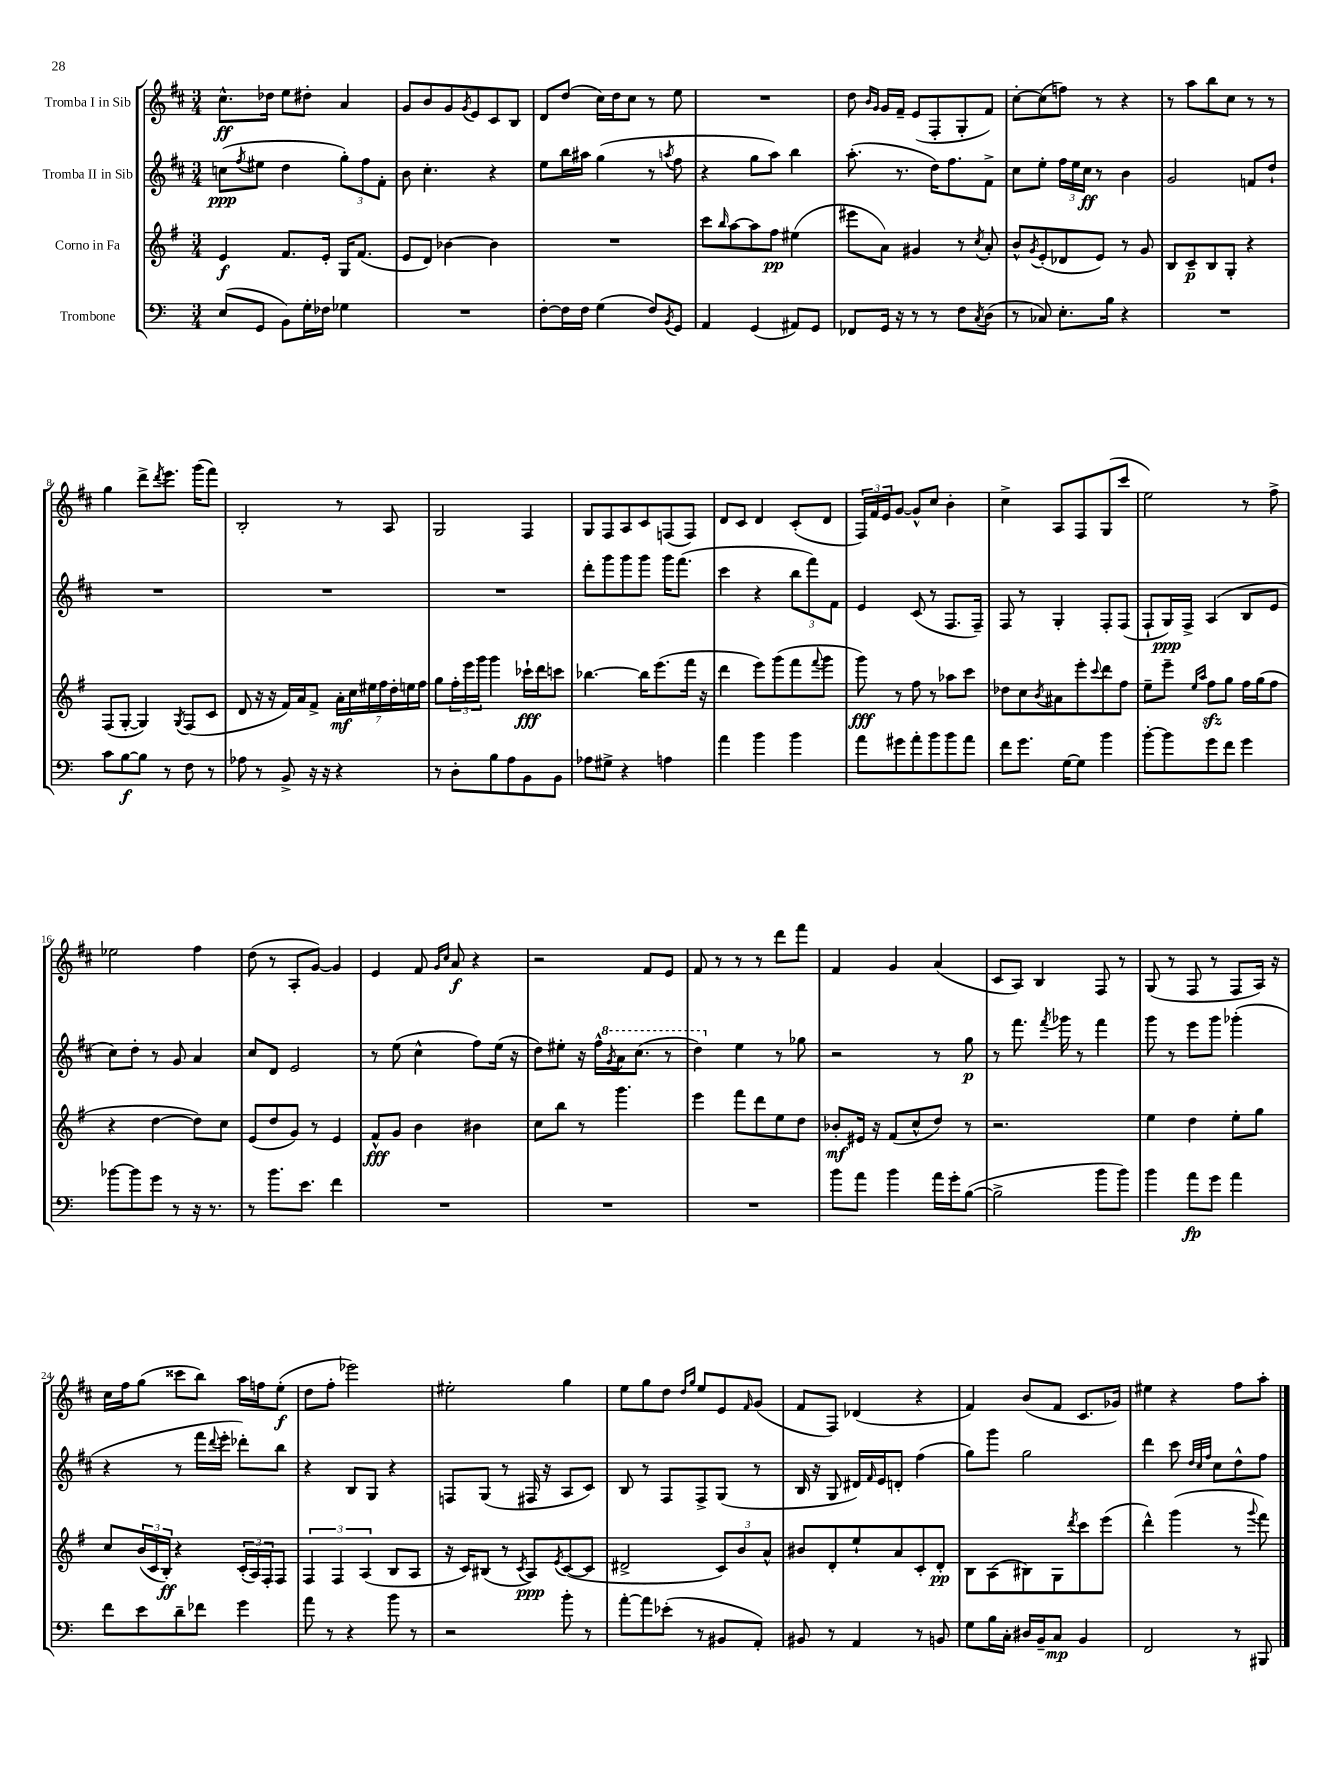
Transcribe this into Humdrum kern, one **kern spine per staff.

**kern	**kern	**kern	**kern
*staff4	*staff3	*staff2	*staff1
*clefF4	*clefG2	*clefG2	*clefG2
*k[]	*k[f#]	*k[f#c#]	*k[f#c#]
*M3/4	*M3/4	*M3/4	*M3/4
(8E	4e	(8cc	8.cc#^^
.	.	8qff#	.
8GG	.	8ee#	.
.	.	.	16dd-
8BB)	8.f#	4dd	8ee
16G'	.	.	8dd#'
16F-	16e'	.	.
4G-	16G	12gg')	4a
.	(8.f#	.	.
.	.	12ff#	.
.	.	12f#'	.
=	=	=	=
2.r	8e	8b	8g
.	8d)	4.cc#'	8b
.	[4b-	.	8g
.	.	.	8qg
.	.	.	8e
.	4b-]	4r	8c#
.	.	.	8B
=	=	=	=
[8F'	2.r	8ee	8d
16F]	.	16bb	(8dd
16F	.	16aa#	.
(4G	.	(4gg	16cc#)
.	.	.	16dd
.	.	.	8cc#
8F)	.	8r	8r
8qBB	.	8qaa	.
8GG	.	8ff#	8ee
=	=	=	=
4AA	8ccc	4r	2.r
.	16qqbb	.	.
.	[8aa	.	.
(4GG	8aa]	8gg	.
.	8ff#	8aa)	.
8AA#)	(4ee#	4bb	.
8GG	.	.	.
=	=	=	=
8FF-	8eee#	(8.aa'	8dd
.	.	.	16qqb
.	.	.	16qqg
16GG	8a)	.	16g
16r	.	8.r	16f#~
8r	4g#	.	(8e
8r	.	16dd)	8F#'
.	.	8.ff#	.
8F	8r	.	8G'
8qC	8qcc	.	.
(8D	8a'	8f#^	8f#)
=	=	=	=
8r	8b^^	8cc#	[8cc#'
.	8qg	.	.
8C-)	(8e'	8ee'	(8cc#]
8.E'	8d-	24ff#	8ff)
.	.	24ee	.
.	.	24cc#	.
.	8e)	8r	8r
16B	.	.	.
4r	8r	4b	4r
.	8g	.	.
=	=	=	=
2.r	8B	2g	8r
.	8c~	.	8aa
.	8B	.	8bb
.	8G'	.	8cc#
.	4r	8f	8r
.	.	8dd`	8r
=	=	=	=
8c	(8F#	2.r	4gg
[8B	[8G'	.	.
8B]	4G])	.	8ddd^
.	.	.	8qddd
8r	.	.	8.eee
.	8qG	.	.
8F	(8F#	.	.
.	.	.	(16ggg
8r	8c	.	8fff#)
=	=	=	=
8A-	8d	2.r	2B'
8r	16r	.	.
.	16r	.	.
8BB^	16f#)	.	.
.	16a	.	.
16r	8f#^	.	.
16r	.	.	.
4r	28a'	.	8r
.	28cc	.	.
.	28ee#	.	.
.	28ff#	.	.
.	.	.	8A
.	28dd'	.	.
.	28ee	.	.
.	28ff#	.	.
=	=	=	=
8r	8gg	2.r	2G
8D'	24ff#'	.	.
.	24eee	.	.
.	24ggg	.	.
8B	4ggg	.	.
8A	.	.	.
8BB	16ccc-`	.	4F#
.	16ddd	.	.
8BB	8ccc	.	.
=	=	=	=
8A-	[4.bb-	8ddd'	8G
8G#^	.	8ggg	8F#
4r	.	8ggg	8A
.	16bb-]	8ggg	8c#
.	(8.eee	.	.
4A	.	16ggg	(8F
.	.	(8.fff#	.
.	16fff#	.	8F)
.	16r	.	.
=	=	=	=
4a	4ddd	4ccc#	8d
.	.	.	8c#
4b	8eee)	4r	4d
.	(8ggg	.	.
4b	8fff#	12bb	(8c#'
.	.	12fff#)	.
.	8qqfff#	.	.
.	8ggg	.	8d
.	.	12f#	.
=	=	=	=
8a	8ggg)	4e	24F#)
.	.	.	24f#
.	.	.	24e
8g#	8r	.	[8g
8a'	8ff#	(8c#	8g^^]
8b	8r	8r	8cc#
8b	8aa-	8.F#	4b'
8a	8ccc	.	.
.	.	16F#~)	.
=	=	=	=
8f	8dd-	8F#	4cc#^
8.g	8cc	8r	.
.	8qb	.	.
.	8a#	4G'	8A
[16G	.	.	.
8G]	8eee'	.	8F#
.	8qqccc	.	.
4b	8ddd	8F#'	(8G
.	8ff#	(8F#	8ccc#
=	=	=	=
[8b'	8ee~	8F#`	2ee)
8b]	8eee~	16G)	.
.	.	16F#^	.
.	16qqee	.	.
.	16qqaa	.	.
8g	8ff#	(4A	.
8f	8gg	.	.
4g	16ff#	8B	8r
.	(16gg	.	.
.	8ff#	8e	8ff#^
=	=	=	=
[8b-	4r	8cc#)	2ee-
8b-]	.	8dd'	.
8g	[4dd	8r	.
8r	.	8g	.
16r	8dd])	4a	4ff#
8.r	.	.	.
.	8cc	.	.
=	=	=	=
8r	(8e	8cc#	(8dd
8.b	8dd	8d	8r
.	8g)	2e	8A'
8.e	.	.	.
.	8r	.	[8g)
4f	4e	.	4g]
=	=	=	=
2.r	8f#^^	8r	4e
.	8g	(8ee	.
.	4b	4cc#^^	8f#
.	.	.	16qqg
.	.	.	16qqcc#
.	.	.	8a
.	4b#	8ff#)	4r
.	.	(16ee	.
.	.	16r	.
=	=	=	=
2.r	8cc	8dd)	2r
.	8bb	8ee#'	.
.	8r	16r	.
.	.	16ff#^^	.
.	.	8qgg	.
.	4.ggg	16aa	.
.	.	(8.ccc#	.
.	.	.	8f#
.	.	8r	8e
=	=	=	=
2.r	4eee	4ddd)	8f#
.	.	.	8r
.	8fff#	4ee	8r
.	8ddd	.	8r
.	8ee	8r	8ddd
.	8dd	8gg-	8fff#
=	=	=	=
8b	8b-'	2r	4f#
8a	16e#	.	.
.	16r	.	.
4b	(8f#	.	4g
.	8cc^^	.	.
16a	8dd)	8r	(4a
16g'	.	.	.
([8B	8r	8gg	.
=	=	=	=
2B^]	2.r	8r	8c#
.	.	8.fff#	8A)
.	.	.	4B
.	.	8qfff#	.
.	.	16ggg-	.
.	.	8r	.
8b	.	4fff#	8F#
8b)	.	.	8r
=	=	=	=
4b	4ee	8ggg	(8G
.	.	8r	8r
8a	4dd	8eee	8F#
8g	.	8ggg	8r
4a	8ee'	(4ggg-'	8F#
.	8gg	.	16A)
.	.	.	16r
=	=	=	=
8f	8cc	4r	16cc#
.	.	.	16ff#
8e	(24b	.	(8gg
.	24c	.	.
.	24B')	.	.
8d~	4r	8r	8ccc##
8f-	.	16fff#	8bb)
.	.	8qqddd	.
.	.	16eee'	.
4g	(24c'	8ddd-')	16aa
.	24A)	.	.
.	.	.	16ff
.	24F#'	.	.
.	8F#	8bb	(8ee'
=	=	=	=
8a	6F#	4r	8dd
8r	.	.	8ff#'
.	6F#	.	.
4r	.	8B	2eee-)
.	(6A	.	.
.	.	8G	.
8b	8B	4r	.
8r	8A	.	.
=	=	=	=
2r	16r	8F	2ee#'
.	16c)	.	.
.	(8B#	(8G	.
.	8r	8r	.
.	8qc	.	.
.	8A)	16F#	.
.	.	16r	.
.	8qe	.	.
8b'	([8c	8A	4gg
8r	8c]	8c#)	.
=	=	=	=
[8a'	2d#^	8B	8ee
8a]	.	8r	8gg
(8e-'	.	8F#	8dd
.	.	.	16qqdd
.	.	.	16qqgg
8r	.	8F#^	8ee
8BB#	12c)	(8G	8e
.	12b	.	.
.	.	.	16qqf#
8AA')	.	8r	(8g
.	12a^^	.	.
=	=	=	=
8BB#	8b#	16B	8f#
.	.	16r	.
8r	8d'	8G	8F#)
4AA	8ee`	16d#)	(4d-
.	.	16qqf#	.
.	.	16e	.
.	8a	8d'	.
8r	8c'	(4ff#	4r
8BB	8d'	.	.
=	=	=	=
8G	8B	8gg)	4f#)
16B	(8A	8ggg	.
16C'	.	.	.
16D#	8B#)	2gg	(8b
16BB~	.	.	.
8C	8G	.	8f#
.	8qddd	.	.
4BB	8ccc	.	8.c#
.	(8eee	.	.
.	.	.	16g-)
=	=	=	=
2FF	4ddd^^)	4ddd	4ee#
.	(4ggg	8ccc#	4r
.	.	32qqdd	.
.	.	32qqcc#	.
.	.	32qqff#	.
.	.	8cc#	.
8r	8r	8dd^^	8ff#
.	8qqggg	.	.
8BBB#	8fff#)	8ff#	8aa'
==	==	==	==
*-	*-	*-	*-
